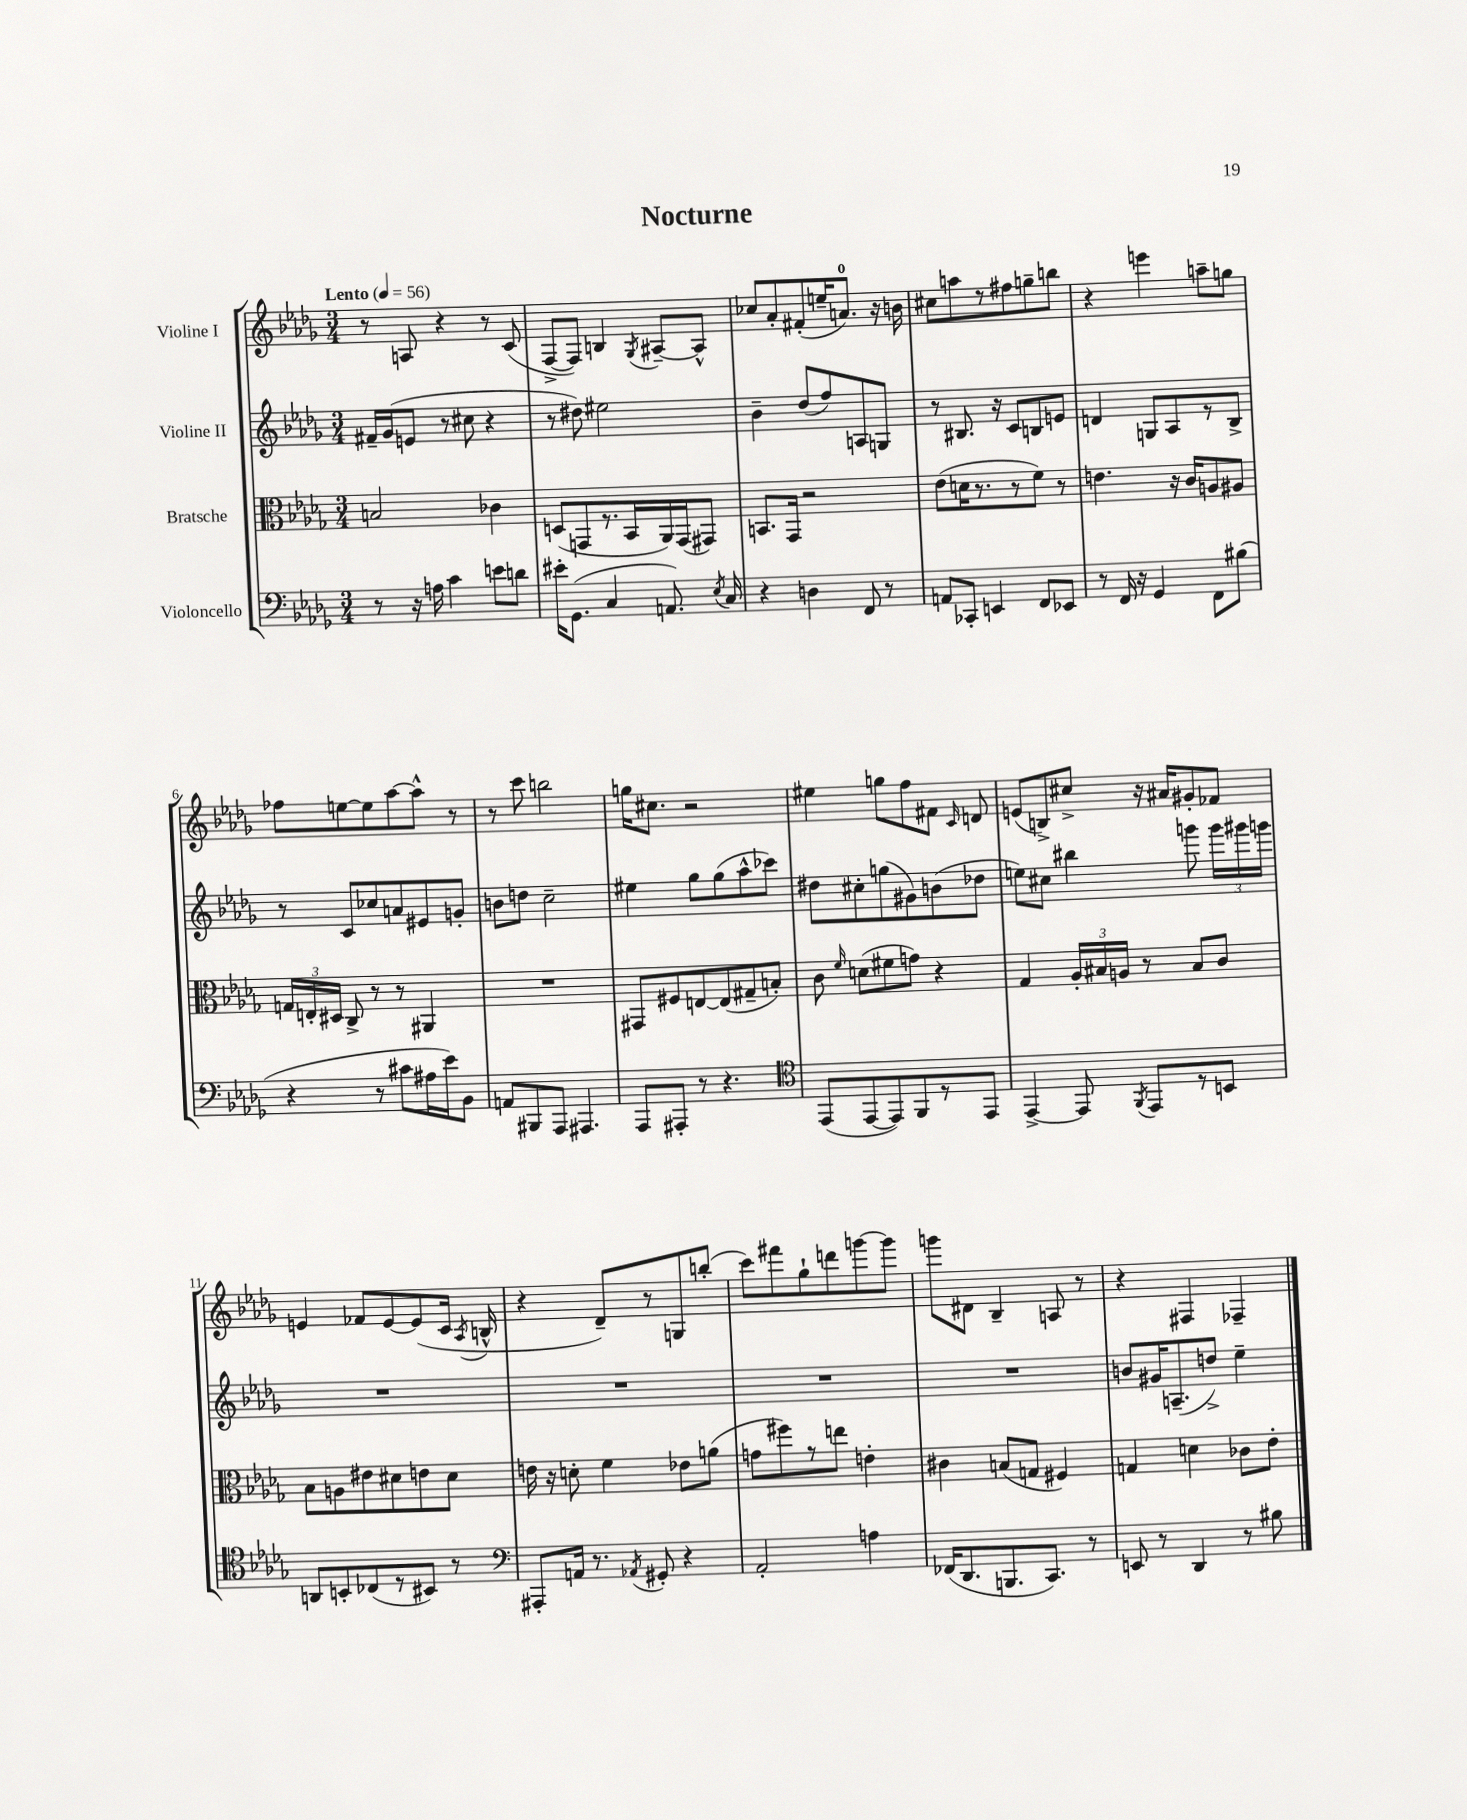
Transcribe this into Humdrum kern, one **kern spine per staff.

**kern	**kern	**kern	**kern
*staff4	*staff3	*staff2	*staff1
*clefF4	*clefC3	*clefG2	*clefG2
*k[b-e-a-d-g-]	*k[b-e-a-d-g-]	*k[b-e-a-d-g-]	*k[b-e-a-d-g-]
*M3/4	*M3/4	*M3/4	*M3/4
*MM56	*MM56	*MM56	*MM56
8r	2B/	16f#~/LL	8r
.	.	(16g-/J	.
16r	.	8e/J	8A/
16A\	.	.	.
4c\	.	8r	4r
.	.	8cc#\	.
8e\L	4c-\	4r	8r
8d\J	.	.	(8c/
=	=	=	=
16e#'\LK	(8D/L	8r	[8F^/L
(8.GG-\J	.	.	.
.	8GG/	8dd#\)	8F/]J)
4C/	8.r	2ee#\	4B/
.	16BB-/L	.	.
.	.	.	8qG-/
8.AA/)	16AA-/)	.	[8A#~/L
.	(16GG/J	.	.
.	8GG#/J)	.	8A#^^/]J
8qE-/	.	.	.
16C/	.	.	.
=	=	=	=
4r	8.BB/L	4b-~\	8cc-/L
.	.	.	8a-'/
.	16GG-/Jk	.	.
4D\	2r	(8dd-/L	(8f#'/
.	.	8ff/)	16ee~/K
.	.	.	8.a/J)
8FF/	.	8A/	.
8r	.	8G/J	16r
.	.	.	16b\
=	=	=	=
8AA/L	(8e-\L	8r	8cc#\L
8CC-'/J	16d\K	8.B#/	8aa\
.	8.r	.	.
4EE/	.	.	8r
.	.	16r	.
.	8r	8c/L	8ff#\
8FF/L	8f\J)	8B/	8gg~\
8EE-/J	8r	8e/J	8bb\J
=	=	=	=
8r	4.e\	4d/	4r
16FF/	.	.	.
16r	.	.	.
4GG-/	.	8G/L	4eee\
.	16r	8A-/	.
.	16c/LK	.	.
8FF\L	8A/	8r	8aa~\L
(8B#\J	8A#/J	8B-^/J	8gg\J
=	=	=	=
4r	24G/LL	8r	8ff-\L
.	24E'/	.	.
.	24D#/JJ	.	.
.	8C^/	8c/L	[8ee\
8r	8r	8cc-/	8ee\]
8c#\L	8r	8a/	[8aa-\
16A#\L	4AA#/	8e#/	8aa-^^\]J
16e-\J)	.	.	.
8BB-\J	.	8g'/J	8r
=	=	=	=
8AA/L	2.r	8b\L	8r
8BBB#/	.	8dd\J	8ccc\
8AAA-/J	.	2cc~\	2bb\
4.AAA#/	.	.	.
=	=	=	=
8AAA-/L	8GG#/L	4ee#\	16gg\LK
.	.	.	8.cc#\J
8AAA#'/J	8F#/	.	.
8r	[8E/	8gg-\L	2r
4.r	(8E/]	(8gg-\	.
.	8G#~/	8aa-^^\	.
.	8B'/J)	8ccc-\J)	.
=	=	=	=
*clefC4	*	*	*
(8EE-/L	8c\	8dd#\L	4ee#\
.	16qqf/	.	.
[8EE-/	(8d\L	8cc#'\	.
8EE-/])	8f#\	(8gg\	8gg\L
8FF/	8g\J)	8g#\)	8ff\
8r	4r	(8b\	8f#\J
.	.	.	16qqc/
8EE-/J	.	8dd-\J	8d/
=	=	=	=
[4EE-^/	4G-/	8ee\L)	(8e/L
.	.	8cc#\J	8B^/)
8EE-/]	24A-'/LL	4bb#\	8cc#^/J
.	24B#/	.	.
.	24A/JJ	.	.
8qFF/	.	.	.
8EE-/L	8r	.	16r
.	.	.	16a#/LK
8r	8B#/L	8ggg\	8g#'/
8BB/J	8c/J	24ggg\LL	8f-/J
.	.	24ggg#\	.
.	.	24ggg\JJ	.
=	=	=	=
8AA/L	8B-\L	2.r	4e/
8BB'/	8A\	.	.
(8C-/	8e#\	.	8f-/L
8r	8d#\	.	[8e/
8BB#/J)	8e\	.	(8e/]
8r	8d#\J	.	16c/Jk
.	.	.	8qA-/
.	.	.	16B^^/
=	=	=	=
*clefF4	*	*	*
8AAA#'/L	16e\	2.r	4r
.	16r	.	.
16AA/Jk	8d'\	.	.
8.r	.	.	.
.	4f\	.	8d-~/L)
8qAA-/	.	.	.
8GG#'/	.	.	8r
4r	8e-\L	.	8G/
.	(8a\J	.	(8bb'/J
=	=	=	=
2AA-'/	8g\L	2.r	8ccc\L)
.	8ff#\)	.	8fff#\
.	8r	.	8gg-`\
.	8ee\J	.	8ddd\
4A\	4e'\	.	[8ggg\
.	.	.	8ggg\]J
=	=	=	=
(16FF-/LK	4c#\	2.r	8ggg\L
8.DD-/	.	.	.
.	.	.	8d#\J
8.BBB/	(8B/L	.	4B-~/
.	8G/J	.	.
8.CC/J)	.	.	.
.	4F#/)	.	8A/
8r	.	.	8r
=	=	=	=
8EE/	4G/	8b/L	4r
8r	.	16g#/K	.
.	.	(8.A~/	.
4DD-/	4d\	.	4F#/
.	.	8dd^/J)	.
8r	8c-\L	4ee-~\	4F-~/
8B#\	8e-'\J	.	.
==	==	==	==
*-	*-	*-	*-
